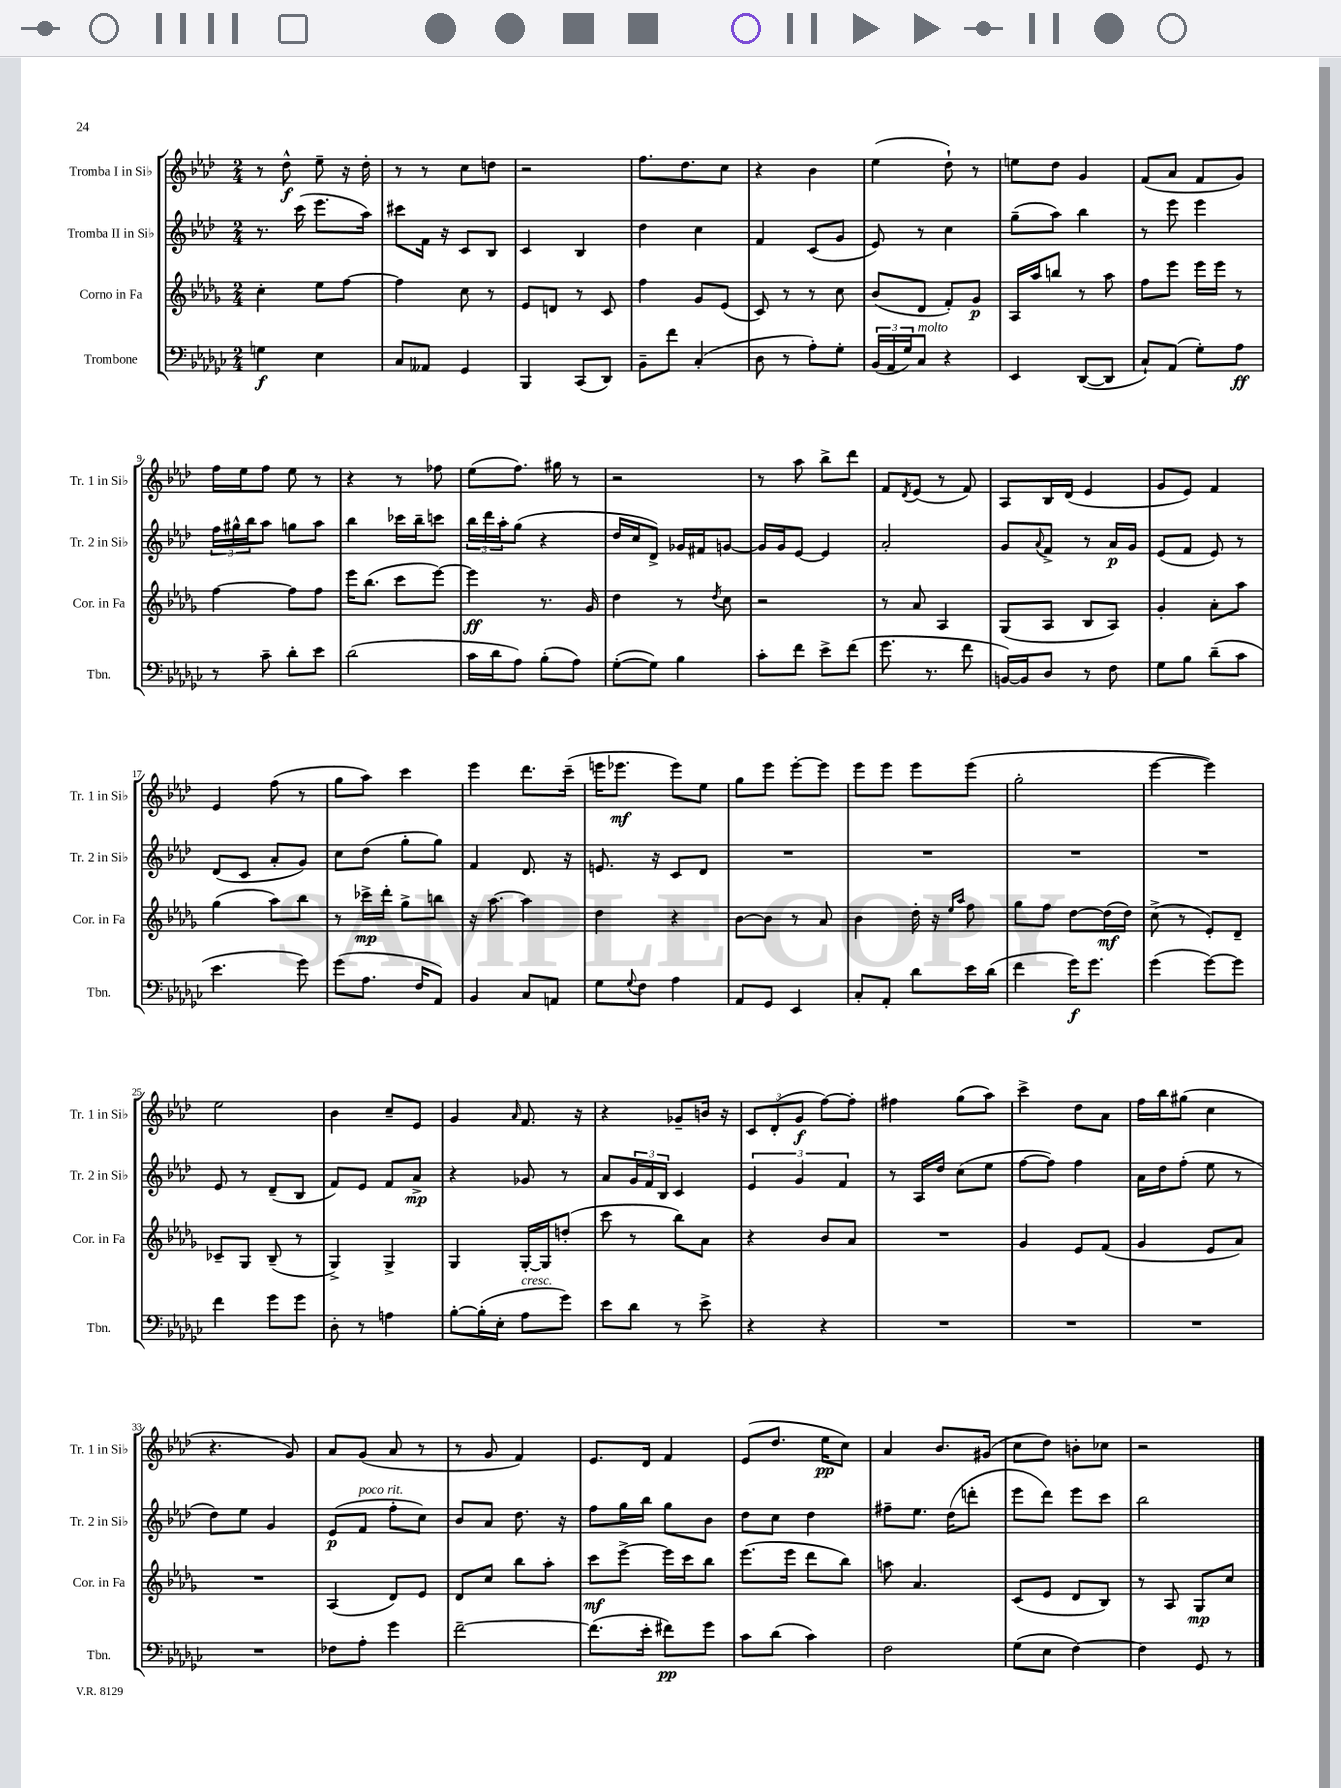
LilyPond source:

<<
\new StaffGroup <<
\new Staff = "s0" \with { instrumentName = "Tromba I in Sib" shortInstrumentName = "Tr. 1 in Sib" } {
    \clef treble \key aes \major \numericTimeSignature \time 2/4
    r8 des''8-^\f ees''8-- r16 des''16-. |
    r8 r8 c''8 d''8 |
    r2 |
    f''8. des''8. c''8 |
    r4 bes'4 |
    ees''4( des''8-!) r8 |
    e''8 des''8 g'4 |
    f'8( aes'8 f'8 g'8) |
    f''16 ees''16 f''8 ees''8 r8 |
    r4 r8 fes''8 |
    ees''8( f''8.) gis''16 r8 |
    r2 |
    r8 aes''8 bes''8-> des'''8 |
    f'8 \acciaccatura { des'8 } ees'8( r8 f'8) |
    aes8 bes16 des'16( ees'4 |
    g'8 ees'8) f'4 |
    ees'4 f''8( r8 |
    g''8 aes''8) c'''4 |
    ees'''4 des'''8. c'''16--( |
    e'''16 ees'''8.\mf ees'''8) ees''8 |
    g''8 ees'''8 ees'''8~-. ees'''8 |
    ees'''8 ees'''8 ees'''8 ees'''8( |
    g''2-. |
    ees'''4~ ees'''4) |
    ees''2 |
    bes'4 c''8-- ees'8 |
    g'4 \grace { aes'16 } f'8. r16 |
    r4 ges'8-- b'16 r16 |
    \tuplet 3/2 { c'8 des'8-.( g'8\f } f''8~) f''8-. |
    fis''4 g''8( aes''8) |
    c'''4-> des''8 aes'8 |
    f''16 bes''16 gis''8( c''4 |
    r4. g'8) |
    aes'8 g'8( aes'8 r8 |
    r8 g'8 f'4) |
    ees'8. des'16 f'4 |
    ees'8( des''8. ees''16\pp c''8) |
    aes'4 bes'8. gis'16( |
    c''8 des''8) b'8-. ces''8 |
    r2 \bar "|." |
}
\new Staff = "s1" \with { instrumentName = "Tromba II in Sib" shortInstrumentName = "Tr. 2 in Sib" } {
    \clef treble \key aes \major \numericTimeSignature \time 2/4
    r8. c'''16( ees'''8. aes''16) |
    cis'''8 f'16 r16 c'8 bes8 |
    c'4 bes4 |
    des''4 c''4 |
    f'4 c'8( g'8 |
    ees'8) r8 c''4 |
    g''8--( aes''8) bes''4 |
    r8 ees'''8 ees'''4 |
    \tuplet 3/2 { f''16 gis''16-^ bes''16 } aes''8 g''8 aes''8 |
    bes''4 ces'''16 bes''16-- c'''8 |
    \tuplet 3/2 { bes''16 des'''16 aes''16-. } g''8( r4 |
    des''16 c''16 des'8->) ges'16 fis'16 g'8~ |
    g'16 g'16 ees'8~ ees'4 |
    aes'2-. |
    g'8 \appoggiatura { aes'8 } f'8-> r8 aes'16\p g'16 |
    ees'8( f'8 ees'8) r8 |
    des'8( c'8 aes'8-. g'8) |
    c''8 des''8( g''8-. g''8) |
    f'4 des'8. r16 |
    e'8. r16 c'8 des'8 |
    R2 |
    R2 |
    R2 |
    R2 |
    ees'8 r8 des'8--( bes8 |
    f'8) ees'8 f'8 aes'8->\mp |
    r4 ges'8 r8 |
    aes'8 \tuplet 3/2 { g'16 f'16 bes16 } c'4 |
    \tuplet 3/2 { ees'4 g'4 f'4 } |
    r8 aes16 des''16 c''8( ees''8 |
    f''8~ f''8) f''4 |
    aes'16 des''16 f''8-.( ees''8 r8 |
    des''8) ees''8 g'4 |
    ees'8\p( f'8^\markup { \italic "poco rit." } f''8-. c''8) |
    bes'8 aes'8 des''8. r16 |
    f''8 g''16 bes''16 g''8 bes'8 |
    des''8 c''8 des''4 |
    fis''8-- ees''8. des''16( d'''8-. |
    ees'''8 des'''8) ees'''8 c'''8 |
    bes''2 \bar "|." |
}
\new Staff = "s2" \with { instrumentName = "Corno in Fa" shortInstrumentName = "Cor. in Fa" } {
    \clef treble \key des \major \numericTimeSignature \time 2/4
    c''4-. ees''8 f''8~ |
    f''4 c''8 r8 |
    ees'8 d'8 r8 c'8 |
    f''4 ges'8 ees'8( |
    c'8) r8 r8 c''8 |
    bes'8( des'8 f'8-.) ges'8\p |
    aes16 aes''16 b''8 r8 aes''8 |
    f''8 ees'''8 ees'''16 ees'''16 r8 |
    f''4~ f''8 f''8 |
    ees'''16 bes''8.( c'''8 ees'''8~) |
    ees'''4\ff r8. ges'16 |
    des''4 r8 \acciaccatura { des''8 } c''8 |
    r2 |
    r8 aes'8 aes4 |
    ges8( aes8 bes8 aes8) |
    ges'4-. aes'8-. aes''8 |
    ges''4( aes''8) bes''8 |
    r8 ces'''16->\mp des'''16-. ges''8-> b''8 |
    r16 aes''8.~ aes''4 |
    des''4 r4 |
    bes'8~ bes'8 r8 aes'8 |
    bes'4 des''16-. r16 \grace { ees''16 aes''16 } f''8 |
    ges''8 f''8 des''8~ des''16\mf( des''16) |
    c''8->( r8 ees'8-.) des'8-- |
    ces'8-- ges8 bes8--( r8 |
    ges4->) ges4-> |
    ges4 ges16~-. ges16 d''8-.( |
    c'''8 r8 bes''8) aes'8 |
    r4 bes'8 aes'8 |
    R2 |
    ges'4 ees'8 f'8( |
    ges'4 ees'8 aes'8) |
    R2 |
    aes4( des'8) ees'8 |
    des'8 c''8 bes''8 aes''8-. |
    c'''8\mf ees'''8~-> ees'''16 c'''16 bes''8 |
    ees'''8.( ees'''16 des'''8 bes''8) |
    a''8 aes'4. |
    c'8( ees'8 des'8 bes8) |
    r8 aes8 ges8\mp c''8 \bar "|." |
}
\new Staff = "s3" \with { instrumentName = "Trombone" shortInstrumentName = "Tbn." } {
    \clef bass \key ges \major \numericTimeSignature \time 2/4
    g4\f ees4 |
    ces8 aeses,8 ges,4 |
    bes,,4 ces,8( des,8) |
    bes,8-- f'8 ces4-.( |
    des8 r8 aes8-.) ges8-. |
    \tuplet 3/2 { bes,16( aes,16 ges16) } ces8^\markup { \italic "molto" } r4 |
    ees,4 des,8~( des,8 |
    ces8-!) aes,8( ges8-.) aes8\ff |
    r8 ces'8-- des'8-. ees'8 |
    des'2( |
    ces'16 des'16 aes8) bes8-.( aes8) |
    ges8~-.( ges8) bes4 |
    ces'8-. f'8 ees'8-> f'8( |
    ges'8. r8. f'8 |
    b,16~) b,16 des8 r8 f8 |
    ges8 bes8 des'8--( ces'8 |
    ees'4. ges'8) |
    ges'8( aes8. f16 aes,8) |
    bes,4 ces8 a,8 |
    ges8 \appoggiatura { ges8 } f8 aes4 |
    aes,8 ges,8 ees,4 |
    ces8-. aes,8-. des'8 ees'16 des'16( |
    f'4 ges'16\f) ges'8. |
    ges'4( ges'8~) ges'8 |
    f'4 ges'8 ges'8 |
    des8-. r8 a4 |
    bes8~-. bes16-.( ees16-. aes8^\markup { \italic "cresc." } ges'8) |
    ees'8 des'8 r8 ees'8-> |
    r4 r4 |
    R2 |
    R2 |
    R2 |
    R2 |
    fes8 aes8-. ges'4 |
    f'2~-- |
    f'8.( ees'16-. fis'8\pp) ges'8 |
    ces'8 des'8( ces'4) |
    f2 |
    ges8( ees8 f4~) |
    f4 ges,8 r8 \bar "|." |
}
>>
>>
